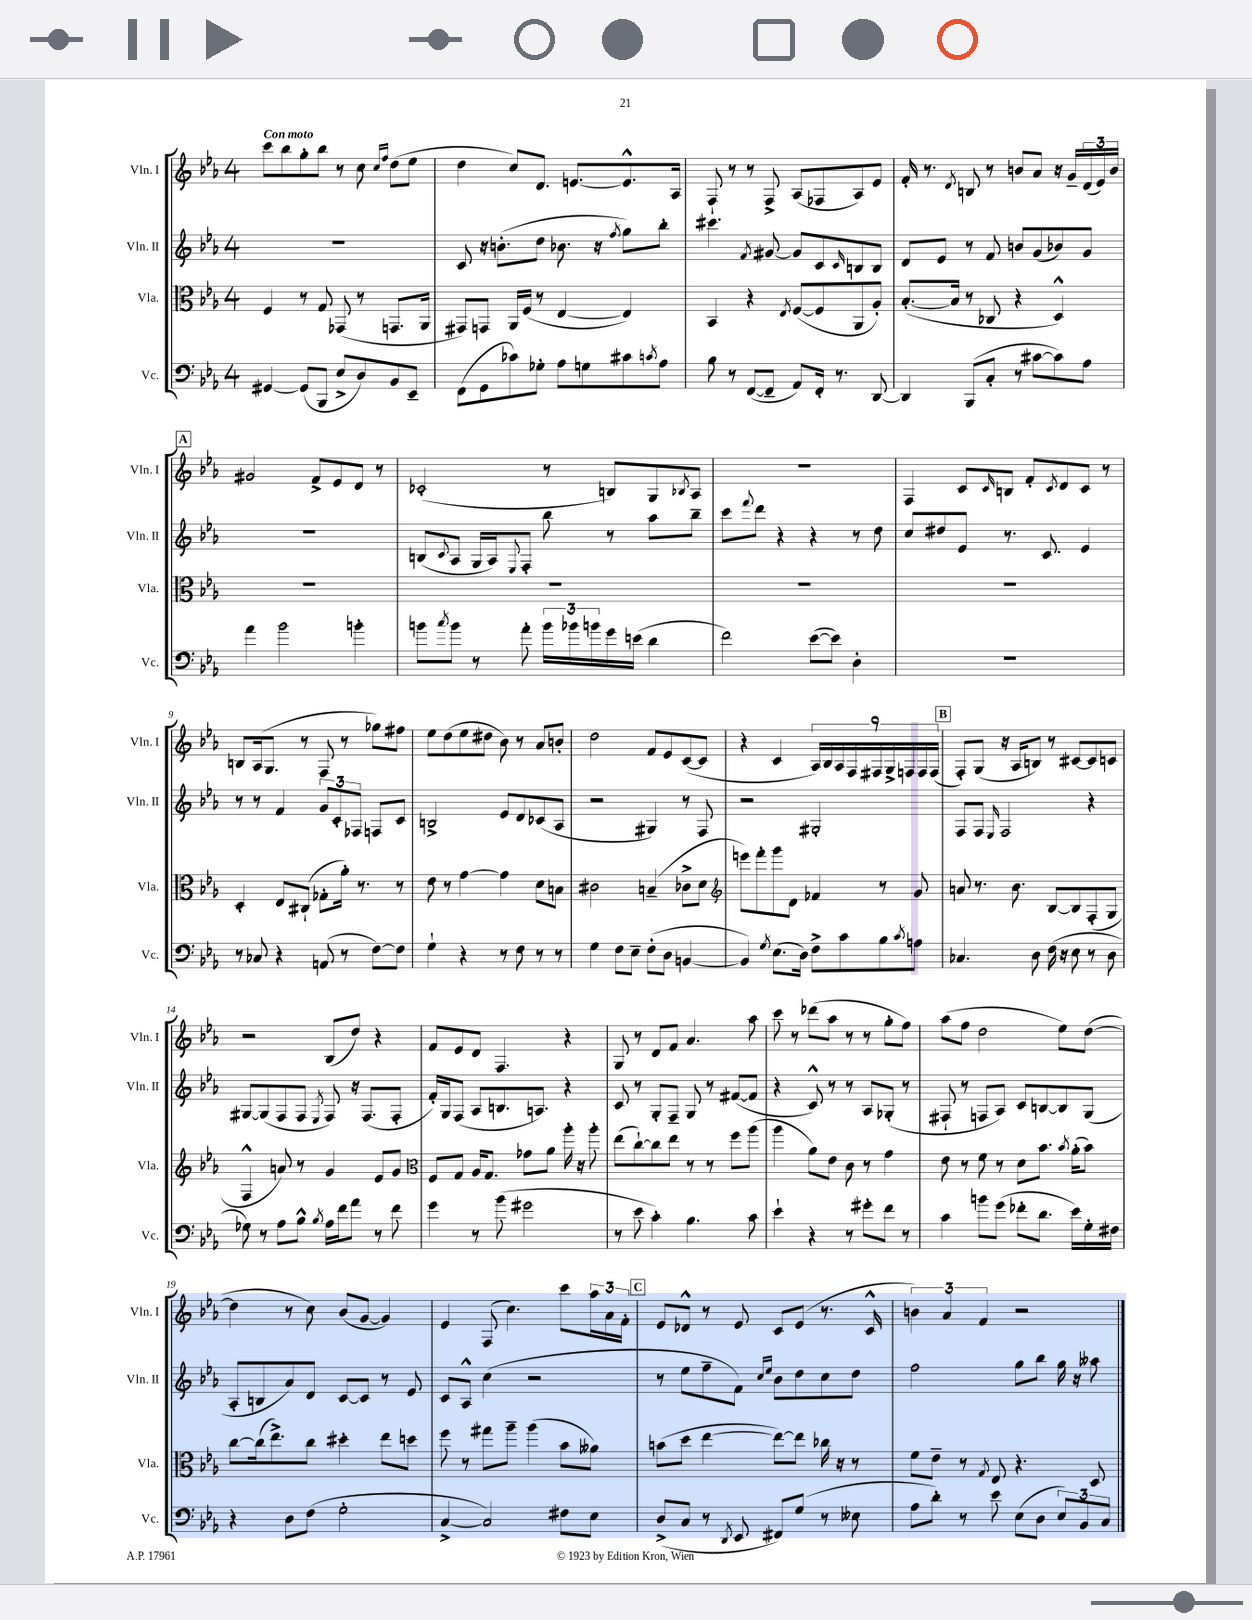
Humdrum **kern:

**kern	**kern	**kern	**kern
*staff4	*staff3	*staff2	*staff1
*clefF4	*clefC3	*clefG2	*clefG2
*k[b-e-a-]	*k[b-e-a-]	*k[b-e-a-]	*k[b-e-a-]
*M4/4	*M4/4	*M4/4	*M4/4
[4GG#	4F	1r	8ccc
.	.	.	8bb-
(8GG#]	8r	.	8gg'
8BBB-	8G	.	8bb-
8E-^	(8GG-	.	8r
8D)	8r	.	8cc
.	.	.	16qqcc
.	.	.	16qqff
8BB-	8.GG	.	(8dd
8EE-~	.	.	8ee-
.	16AA-	.	.
=	=	=	=
(8FF	8GG#)	8c	4dd
8GG	8GG	16r	.
.	.	(8.b'	.
8c-)	16AA-	.	8cc)
.	(16F	.	.
8G-'	8r	8dd	8.d
8A-	[4E-	8.b-	.
.	.	.	[8.e
8G	.	.	.
.	.	16r	.
.	.	8qff	.
8c#	4E-])	8gg)	8.e^^]
8qc	.	.	.
8A-	.	8bb-'	.
.	.	.	16A-
=	=	=	=
8B-	4BB-	4.ccc#	8F`
8r	.	.	8r
([8FF	4r	.	8r
.	.	8qf	.
8FF~]	.	[8g#	8F^
.	8qE-	.	.
8AA-)	([8F	8g#]	(8A-
16FF'	8F]	8c	8F-
8.r	.	.	.
.	.	16qqc	.
.	8AA-	8B	8A-)
[8DD	8A-')	8B	8e-
=	=	=	=
4DD]	([8.B-'	8d	16f'
.	.	.	8.r
.	.	8e-	.
.	16B-]	.	.
.	.	.	8qd
(8BBB-	8r	8r	8B
8C'	8C-	8f	8r
8r	4r	8b	8b
[8c#	.	(8g	8a-
8c#])	4D^^)	8b-)	16r
.	.	.	16g~
8A-	.	8g	(24d
.	.	.	24e-)
.	.	.	24b
=	=	=	=
4a-	1r	1r	2g#
2b-	.	.	.
.	.	.	8f^
.	.	.	8e-
4b'	.	.	8d
.	.	.	8r
=	=	=	=
8b	1r	(8B	(2c-'
8qcc	.	8qqc	.
8b	.	8A-	.
8r	.	16G	.
.	.	16A-)	.
.	.	8qqE-	.
8a-'	.	8F'	.
24b	.	8bb-	8r
24b-	.	.	.
24b	.	.	.
16g	.	8r	8B)
(16e	.	.	.
4d	.	8aa-	8G
.	.	.	8qB-
.	.	8bb-~	8A-
=	=	=	=
2f)	1r	8ccc	1r
.	.	8qqfff	.
.	.	8ddd	.
.	.	4r	.
([8e-	.	4r	.
8e-])	.	.	.
4D'	.	8r	.
.	.	8dd	.
=	=	=	=
1r	1r	8cc	4F
.	.	8dd#	.
.	.	8e-	8c
.	.	.	16qqc
.	.	8.r	8B
.	.	.	8f'
.	.	8.c	.
.	.	.	8qc
.	.	.	8d
.	.	4e-	8c
.	.	.	8r
=	=	=	=
8r	4D'	8r	8B
8C-	.	8r	(16A-
.	.	.	8.G
4r	8E-	4f	.
.	(8C#`	.	8r
(8AA	8G-'	12g	8F
.	.	12c'	.
8r	16a-')	.	8r
.	.	12F-	.
.	8.r	.	.
[8F)	.	8F	8gg-)
8F]	8r	8c	8ff#
=	=	=	=
4G`	8e-	2B^	8ee-
.	8r	.	(8dd
4r	[4g	.	8ee-
.	.	.	8dd#
8r	4g]	8e-	8b-)
8F	.	8d	8r
8r	8d	(8c-	8a-
8r	8B	8A-	8b'
=	=	=	=
4G	2c#	2r	2dd
8F	.	.	.
8E-~	.	.	.
(8F'	(4B~	4G#)	8f
8D	.	.	8e-
[4BB	8c-^	8r	([8c
.	8d	8F	8c]
=	=	=	=
*	*clefG2	*	*
4BB])	8eee)	2r	4r
.	8fff'	.	.
8qG	.	.	.
(8.E-	8ggg	.	4c
.	8d	.	.
16D)	.	.	.
8F^	4f-	2G#'	18A-)
.	.	.	18B-
.	.	.	18A-
8c	.	.	.
.	.	.	18F
.	.	.	18F#
8B-	8r	.	.
.	.	.	18G^
.	.	.	18F
8qc	.	.	.
8A	8g	.	.
.	.	.	18F
.	.	.	(18F
=	=	=	=
4.C-	8a	8F	8F')
.	8.r	8F	(8G
.	.	16qqE-	.
.	.	2F	16r
.	8.b-	.	16A-
8D	.	.	8B)
(16F	[8B-	.	8r
16r	.	.	.
8E-	8B-]	.	[8c#
8r	(8F'	4r	8c#]
8D	8G	.	8c
=	=	=	=
8G-)	4F^^	[8G#	2r
8r	.	(8G#]	.
8A-	8a)	8F	.
8B-^^	8r	8F	.
8qB-	.	8qE-	.
16A-	4g	8F)	(8B-
16f	.	.	.
8a-	.	16r	8dd)
.	.	(8.F	.
8r	8e-	.	4r
8f	8g	8F'	.
=	=	=	=
*	*clefC3	*	*
4g	8F	16f')	8f
.	.	16G	.
.	8G	(8F	8e-
8r	16A-	8A-	8d
.	8.G	.	.
(8b-	.	8.B	4.F
2g#	8g-	.	.
.	.	8.A)	.
.	8a-	.	.
.	16aa-'	4r	4r
.	16r	.	.
.	8aa-'	.	.
=	=	=	=
8r	(8ee-	8c	8G
8e-	[8cc`)	8r	8r
4c')	8cc]	8G'	8d
.	8ee-	8F~	8f
4.B-	8r	8G	4.a-
.	8r	8r	.
.	8ff	([8f#	.
8c	(8aa-	8f#]	8aa-
=	=	=	=
4e-`	4aa-	4r	8ccc
.	.	.	8r
4r	8a-)	8c^^)	(8ddd-
.	8e-	8r	8aa-
8r	8c	8r	8r
8g#'	8r	8A-	8r
8f	4g	(8G-'	8gg'
8r	.	8r	8ff)
=	=	=	=
4c	8e-	8F#`	(8aa-
.	8r	8r	8ff
8b	8f	8F	2dd
(8g	8r	8A-)	.
8f-'	8d	8c	.
8.d	8.b-	[8B	.
.	.	8B]	8ee-)
.	8qb-	.	.
16e-)	(16a-'	.	.
16G'	8b-)	(8G	([8dd
16F#	.	.	.
=	=	=	=
4r	[8cc	8A-'	4dd]
.	(16cc]	8B	.
.	8.ee-^)	.	.
8D	.	8a-)	8r
(8F	8cc	8d	8cc)
2G'	4dd#'	[8c	(8b-
.	.	8c]	[8g
.	8ee-	8r	4g])
.	8dd	8e-	.
=	=	=	=
[4C^	8ff	8c	4e-
.	8r	8A-^^	.
2C])	8gg#	(4cc	(8F
.	8aa-~	.	4.cc)
.	(4aa-	2r	.
8F#	8b-	.	8ccc
8E-	8a--)	.	24aa-
.	.	.	24a-
.	.	.	24f'
=	=	=	=
(8D^	(8b	8r	8e-
8C	8dd	8ee-	8d-^^
8r	[4ee-	8ff~	8r
8qDD	.	.	.
8EE-	.	8f)	8e-
.	.	16qqcc	.
.	.	16qqee-	.
8FF#)	8ee-_)	8b-	8c
(8G	8ee-]	8dd	(8e-
8r	16cc-	8cc	8.r
.	16r	.	.
8E--	8r	8dd	.
.	.	.	16c^^
=	=	=	=
8A-	8f	2ff	6b)
8d')	8e-~	.	.
.	.	.	6a-
8r	8r	.	.
.	.	.	6f
.	8qG	.	.
8e-	8E-	.	.
(8E-	4.r	8gg	2r
8D	.	8bb-	.
12E-)	.	16gg	.
.	.	16r	.
12BB-	.	.	.
.	8D	8aa--	.
12C	.	.	.
==	==	==	==
*-	*-	*-	*-
